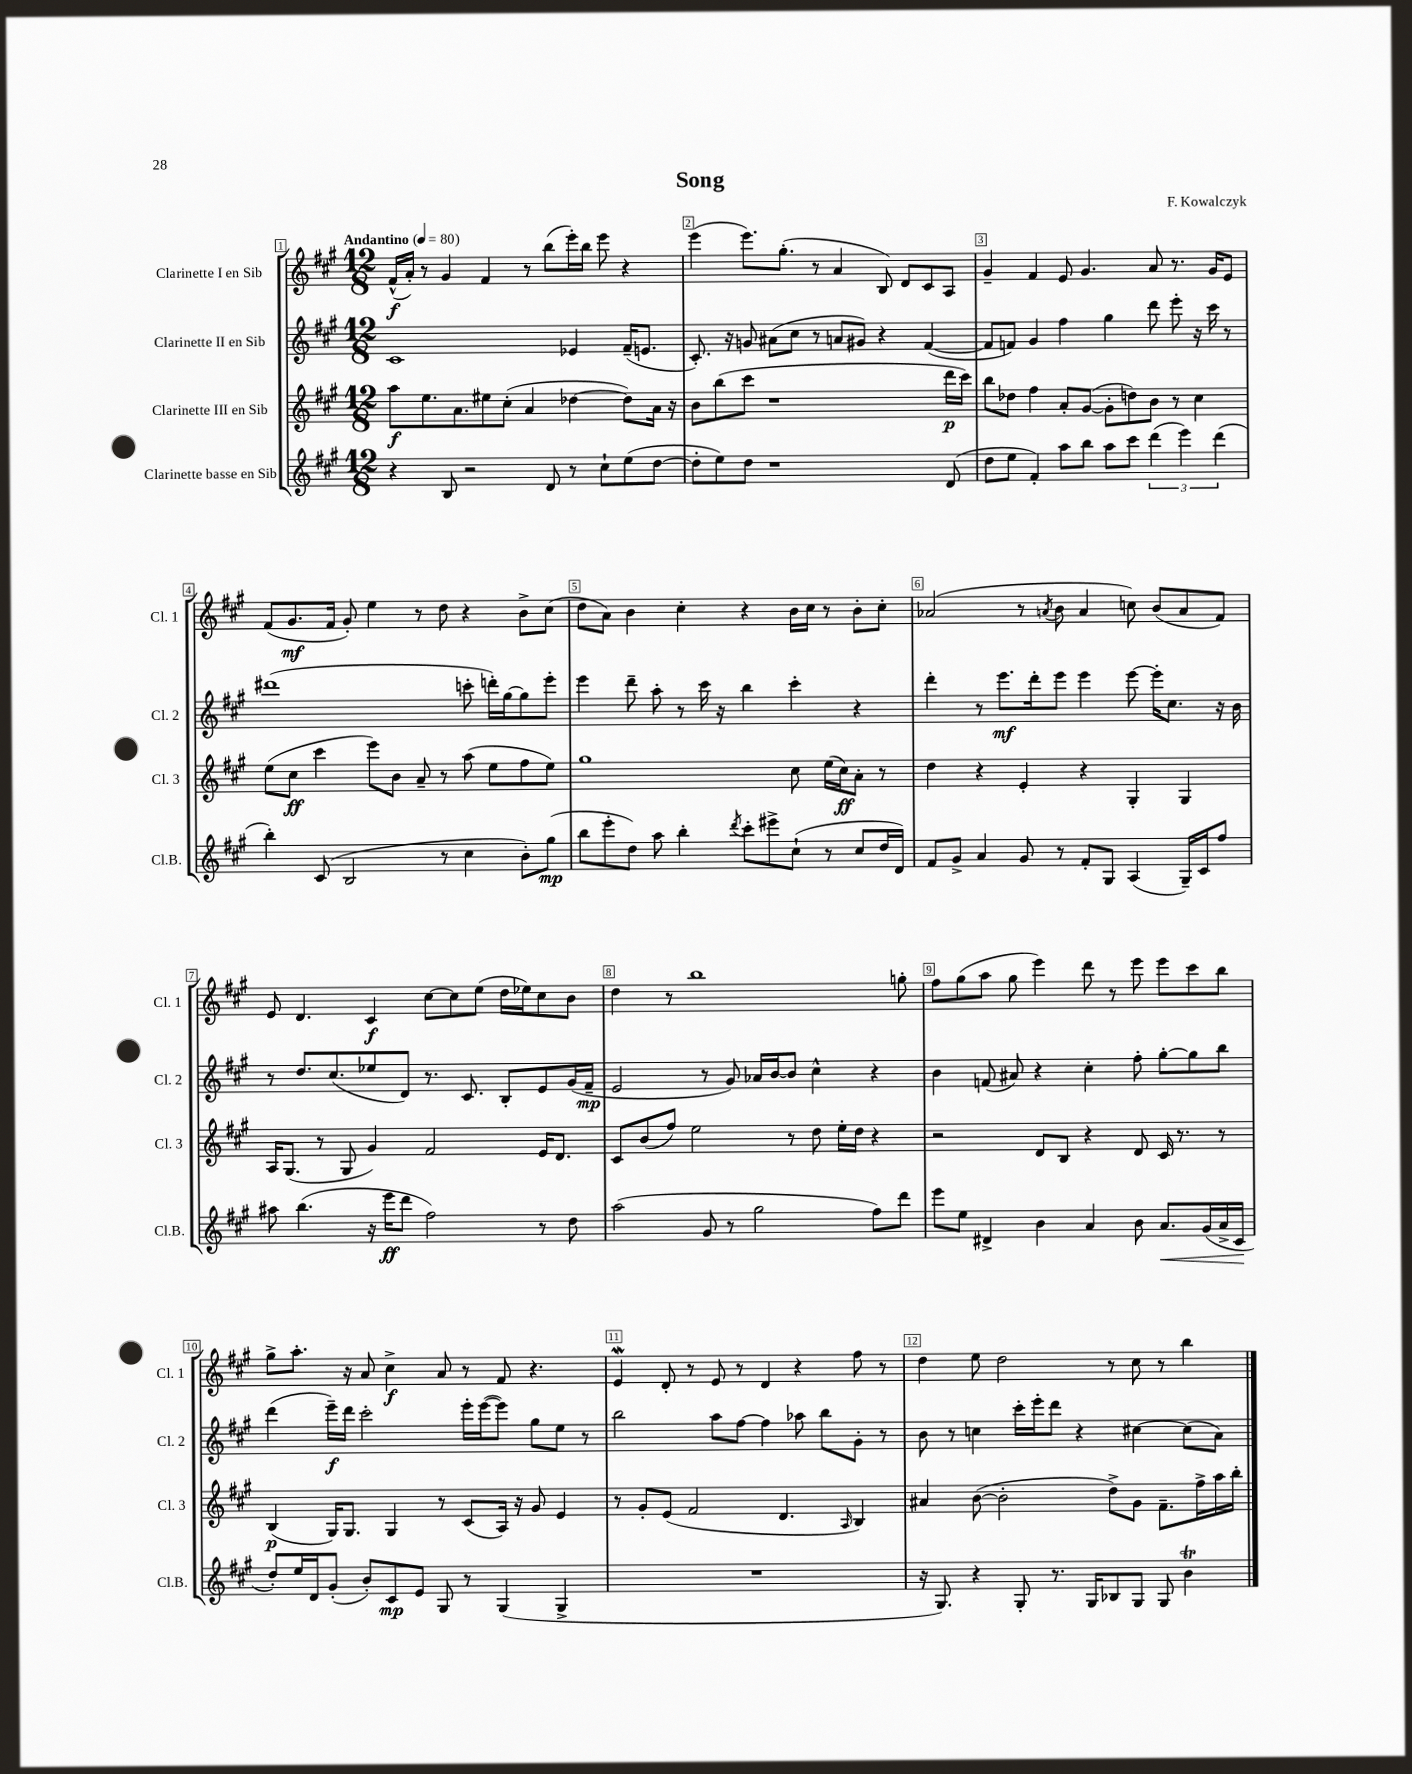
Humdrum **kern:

**kern	**dynam	**kern	**dynam	**kern	**dynam	**kern	**dynam
*part4	*part4	*part3	*part3	*part2	*part2	*part1	*part1
*staff4	*staff4	*staff3	*staff3	*staff2	*staff2	*staff1	*staff1
*I"Clarinette basse en Sib	*	*I"Clarinette III en Sib	*	*I"Clarinette II en Sib	*	*I"Clarinette I en Sib	*
*I'Cl.B.	*	*I'Cl. 3	*	*I'Cl. 2	*	*I'Cl. 1	*
*clefG2	*	*clefG2	*	*clefG2	*	*clefG2	*
*k[f#c#g#]	*	*k[f#c#g#]	*	*k[f#c#g#]	*	*k[f#c#g#]	*
*M12/8	*	*M12/8	*	*M12/8	*	*M12/8	*
*MM80	*	*MM80	*	*MM80	*	*MM80	*
=1	=1	=1	=1	=1	=1	=1	=1
!	!	!	!	!	!	!LO:TX:a:B:t=Andantino	!
4r	.	8aa\L	f	1c#	.	(16f#^^/LL	f
.	.	.	.	.	.	16a'/JJ)	.
.	.	8.ee\	.	.	.	8r	.
8B/	.	.	.	.	.	4g#/	.
.	.	8.a\	.	.	.	.	.
2r	.	.	.	.	.	.	.
.	.	8ee#X\	.	.	.	4f#/	.
.	.	(8cc#'\J	.	.	.	.	.
.	.	4a/	.	.	.	8r	.
8d/	.	.	.	.	.	(8bb\L	.
8r	.	[4dd-X\	.	4e-X/	.	16eee'\L)	.
.	.	.	.	.	.	16bb\JJ	.
8cc#`\L	.	.	.	.	.	8eee\	.
(8ee\	.	8dd-\L])	.	(16f#~/KL	.	4r	.
.	.	.	.	8.en/J	.	.	.
[8dd\J	.	16a\Jk	.	.	.	.	.
.	.	16r	.	.	.	.	.
=2	=2	=2	=2	=2	=2	=2	=2
8dd'\L]	.	8b\L	.	8.c#'/)	.	(4eee\	.
8ee\)	.	(8bb\	.	.	.	.	.
.	.	.	.	16r	.	.	.
8dd\J	.	8ccc#\J	.	8gn/	.	8.eee\L)	.
1r	.	1r	.	(8a#X\L	.	.	.
.	.	.	.	.	.	(8.gg#'\J	.
.	.	.	.	8cc#\J	.	.	.
.	.	.	.	8r	.	8r	.
.	.	.	.	8an/L	.	4a/	.
.	.	.	.	8g#X/J)	.	.	.
.	.	.	.	4r	.	8B/)	.
.	.	.	.	.	.	8d/L	.
.	.	.	.	([4f#/	.	8c#/	.
(8d/	.	16ddd\LL	p	.	.	8A/J	.
.	.	16ccc#\JJ)	.	.	.	.	.
=3	=3	=3	=3	=3	=3	=3	=3
8dd\L	.	8bb\L	.	8f#/L]	.	4g#~/	.
8ee\J	.	8dd-X\J	.	8fn/J)	.	.	.
4f#'/)	.	4ff#\	.	4g#/	.	4f#/	.
8aa\L	.	8a'/L	.	4ff#\	.	8e/	.
8bb\J	.	([8g#/J	.	.	.	4.g#/	.
8aa\L	.	8g#'\L]	.	4gg#\	.	.	.
8ccc#\J	.	8ddn\)	.	.	.	.	.
(6ddd\	.	8b\J	.	8ddd\	.	8a/	.
.	.	8r	.	8eee'\	.	8.r	.
6eee\)	.	.	.	.	.	.	.
.	.	4cc#\	.	16r	.	.	.
.	.	.	.	16ccc#\	.	16g#/KL	.
(6ddd\	.	.	.	.	.	.	.
.	.	.	.	8r	.	8e/J	.
!!LO:LB:g=z
=4	=4	=4	=4	=4	=4	=4	=4
4bb'\)	.	(8ee\L	.	(1ddd#X	.	(8f#/L	.
.	.	8cc#\J	ff	.	.	8.g#/	mf
(8c#/	.	4ccc#\	.	.	.	.	.
.	.	.	.	.	.	16f#/Jk	.
2B/	.	.	.	.	.	8g#'/)	.
.	.	8eee\L)	.	.	.	4ee\	.
.	.	8b\J	.	.	.	.	.
.	.	8a~/	.	.	.	8r	.
8r	.	8r	.	.	.	8dd\	.
4cc#\	.	(8aa\	.	8cccn'\	.	4r	.
.	.	8ee\L	.	16dddn'\LL)	.	.	.
.	.	.	.	[16gg#\J	.	.	.
8b'\L)	.	8ff#\	.	8gg#\]	.	8b^\L	.
(8gg#\J	mp	8ee\J)	.	8eee'\J	.	(8cc#\J	.
=5	=5	=5	=5	=5	=5	=5	=5
8bb\L	.	1gg#	.	4eee\	.	8dd\L	.
8eee'\	.	.	.	.	.	8a\J)	.
8dd\J)	.	.	.	8ddd~\	.	4b\	.
8aa\	.	.	.	8aa'\	.	.	.
4bb'\	.	.	.	8r	.	4cc#'\	.
.	.	.	.	16ccc#\	.	.	.
.	.	.	.	16r	.	.	.
8qddd/	.	.	.	.	.	.	.
8ccc#'\L	.	.	.	4bb\	.	4r	.
8eee#X^\	.	.	.	.	.	.	.
(8cc#`\J	.	8cc#\	.	4ccc#'\	.	16b\LL	.
.	.	.	.	.	.	16cc#\JJ	.
8r	.	(16ee\LL	.	.	.	8r	.
.	.	16cc#\J)	ff	.	.	.	.
8cc#/L	.	8a'\J	.	4r	.	8b'\L	.
16dd/L	.	8r	.	.	.	8cc#'\J	.
16d/JJ)	.	.	.	.	.	.	.
=6	=6	=6	=6	=6	=6	=6	=6
8f#/L	.	4dd\	.	4ddd'\	.	(2a-X/	.
8g#^/J	.	.	.	.	.	.	.
4a/	.	4r	.	8r	.	.	.
.	.	.	.	8.eee\L	mf	.	.
8g#/	.	4e'/	.	.	.	8r	.
.	.	.	.	16ddd'\k	.	.	.
.	.	.	.	.	.	8qan/	.
8r	.	.	.	8eee\J	.	8b\	.
8f#'/L	.	4r	.	4eee\	.	4a/	.
8G#/J	.	.	.	.	.	.	.
(4A/	.	4G#'/	.	[8eee\	.	8ccn\)	.
.	.	.	.	16eee'\KL]	.	(8b/L	.
.	.	.	.	8.cc#\J	.	.	.
16G#~/LL)	.	4G#/	.	.	.	8a/	.
16c#/J	.	.	.	.	.	.	.
8ff#/J	.	.	.	16r	.	8f#/J)	.
.	.	.	.	16b\	.	.	.
!!LO:LB:g=z
=7	=7	=7	=7	=7	=7	=7	=7
8aa#X\	.	16A/KL	.	8r	.	8e/	.
.	.	(8.G#/J	.	.	.	.	.
(4.bb\	.	.	.	8.dd/L	.	4.d/	.
.	.	8r	.	.	.	.	.
.	.	.	.	(8.cc#/	.	.	.
.	.	8G#/	.	.	.	.	.
16r	.	4g#/)	.	8ee-X/	.	4c#/	f
16eee\KL	ff	.	.	.	.	.	.
8ddd\J	.	.	.	8d/J)	.	.	.
2ff#\)	.	2f#/	.	8.r	.	[8cc#\L	.
.	.	.	.	.	.	8cc#\]	.
.	.	.	.	8.c#/	.	.	.
.	.	.	.	.	.	(8ee\J	.
.	.	.	.	8B'/L	.	16dd\LL	.
.	.	.	.	.	.	16ee-X\J)	.
8r	.	16e/KL	.	8e/	.	8cc#\	.
.	.	8.d/J	.	.	.	.	.
8dd\	.	.	.	(16g#/L	.	8b\J	.
.	.	.	.	16f#~/JJ	mp	.	.
=8	=8	=8	=8	=8	=8	=8	=8
(2aa\	.	8c#/L	.	2e/	.	4dd\	.
.	.	(8b/	.	.	.	.	.
.	.	8ff#/J)	.	.	.	8r	.
.	.	2ee\	.	.	.	1bb	.
8g#/	.	.	.	8r	.	.	.
8r	.	.	.	8g#/)	.	.	.
2gg#\	.	.	.	16a-X/LL	.	.	.
.	.	.	.	[16b/J	.	.	.
.	.	8r	.	8b/J]	.	.	.
.	.	8dd\	.	4cc#^^\	.	.	.
.	.	16ee'\LL	.	.	.	.	.
.	.	16dd\JJ	.	.	.	.	.
8ff#\L)	.	4r	.	4r	.	.	.
8ddd\J	.	.	.	.	.	8ggn'\	.
=9	=9	=9	=9	=9	=9	=9	=9
8eee\L	.	2r	.	4b\	.	8ff#\L	.
8ee\J	.	.	.	.	.	(8gg#\	.
4d#X^/	.	.	.	(8fn/	.	8aa\J	.
.	.	.	.	8a#X/)	.	8gg#\	.
4b\	.	8d/L	.	4r	.	4eee\)	.
.	.	8B/J	.	.	.	.	.
4a/	.	4r	.	4cc#'\	.	8ddd\	.
.	.	.	.	.	.	8r	.
8b\	.	8d/	.	8ff#'\	.	8eee\	.
!	!LO:HP:b	!	!	!	!	!	!
8.a/L	<	16c#/	.	[8gg#'\L	.	8eee\L	.
.	.	8.r	.	.	.	.	.
.	.	.	.	8gg#\]	.	8ccc#\	.
(16g#/L	.	.	.	.	.	.	.
16a^/	.	8r	.	8bb\J	.	8bb\J	.
16c#/JJ	.	.	.	.	.	.	.
.	[	.	.	.	.	.	.
!!LO:LB:g=z
=10	=10	=10	=10	=10	=10	=10	=10
8dd'/L)	.	(4B/	p	(4ddd\	.	8gg#^\L	.
16ee/L	.	.	.	.	.	8.aa'\J	.
16d/J	.	.	.	.	.	.	.
(8g#'/J	.	16G#/KL)	.	16eee~\LL)	f	.	.
.	.	8.G#/J	.	16ddd\JJ	.	16r	.
8b'/L)	.	.	.	2ccc#'\	.	8a/	.
8c#/	mp	4G#/	.	.	.	4cc#^\	f
8e/J	.	.	.	.	.	.	.
8G#/	.	8r	.	.	.	8a/	.
8r	.	(8c#/L	.	16eee'\LL	.	8r	.
.	.	.	.	([16eee\J	.	.	.
(4G#/	.	16A/Jk)	.	8eee\J])	.	8f#/	.
.	.	16r	.	.	.	.	.
.	.	8g#/	.	8gg#\L	.	4.r	.
4G#^/	.	4e/	.	8ee\J	.	.	.
.	.	.	.	8r	.	.	.
=11	=11	=11	=11	=11	=11	=11	=11
1.r	.	8r	.	2bb\	.	4eW/	.
.	.	8g#'/L	.	.	.	.	.
.	.	(8e/J	.	.	.	8d'/	.
.	.	2f#/	.	.	.	8r	.
.	.	.	.	8aa\L	.	8e/	.
.	.	.	.	[8ff#\J	.	8r	.
.	.	.	.	4ff#\]	.	4d/	.
.	.	4.d/	.	.	.	.	.
.	.	.	.	8aa-X\	.	4r	.
.	.	.	.	8bb\L	.	.	.
.	.	16qqA/	.	.	.	.	.
.	.	4B/)	.	8g#'\J	.	8ff#\	.
.	.	.	.	8r	.	8r	.
=12	=12	=12	=12	=12	=12	=12	=12
16r	.	4a#X/	.	8b\	.	4dd\	.
8.G#/)	.	.	.	.	.	.	.
.	.	.	.	8r	.	.	.
4r	.	([8b\	.	4ccn\	.	8ee\	.
.	.	2b'\]	.	.	.	2dd\	.
8G#'/	.	.	.	16ccc#'\LL	.	.	.
.	.	.	.	16eee'\J	.	.	.
8.r	.	.	.	8ddd\J	.	.	.
.	.	.	.	4r	.	.	.
16G#/KL	.	.	.	.	.	.	.
8B-X/	.	8dd^\L)	.	.	.	8r	.
8G#/J	.	8g#\J	.	[4cc#X\	.	8cc#\	.
8G#/	.	8.f#~\L	.	.	.	8r	.
4bT\	.	.	.	(8cc#\L]	.	4bb\	.
.	.	16ff#^\L	.	.	.	.	.
.	.	16aa\	.	8a\J)	.	.	.
.	.	16bb'\JJ	.	.	.	.	.
==	==	==	==	==	==	==	==
*-	*-	*-	*-	*-	*-	*-	*-
